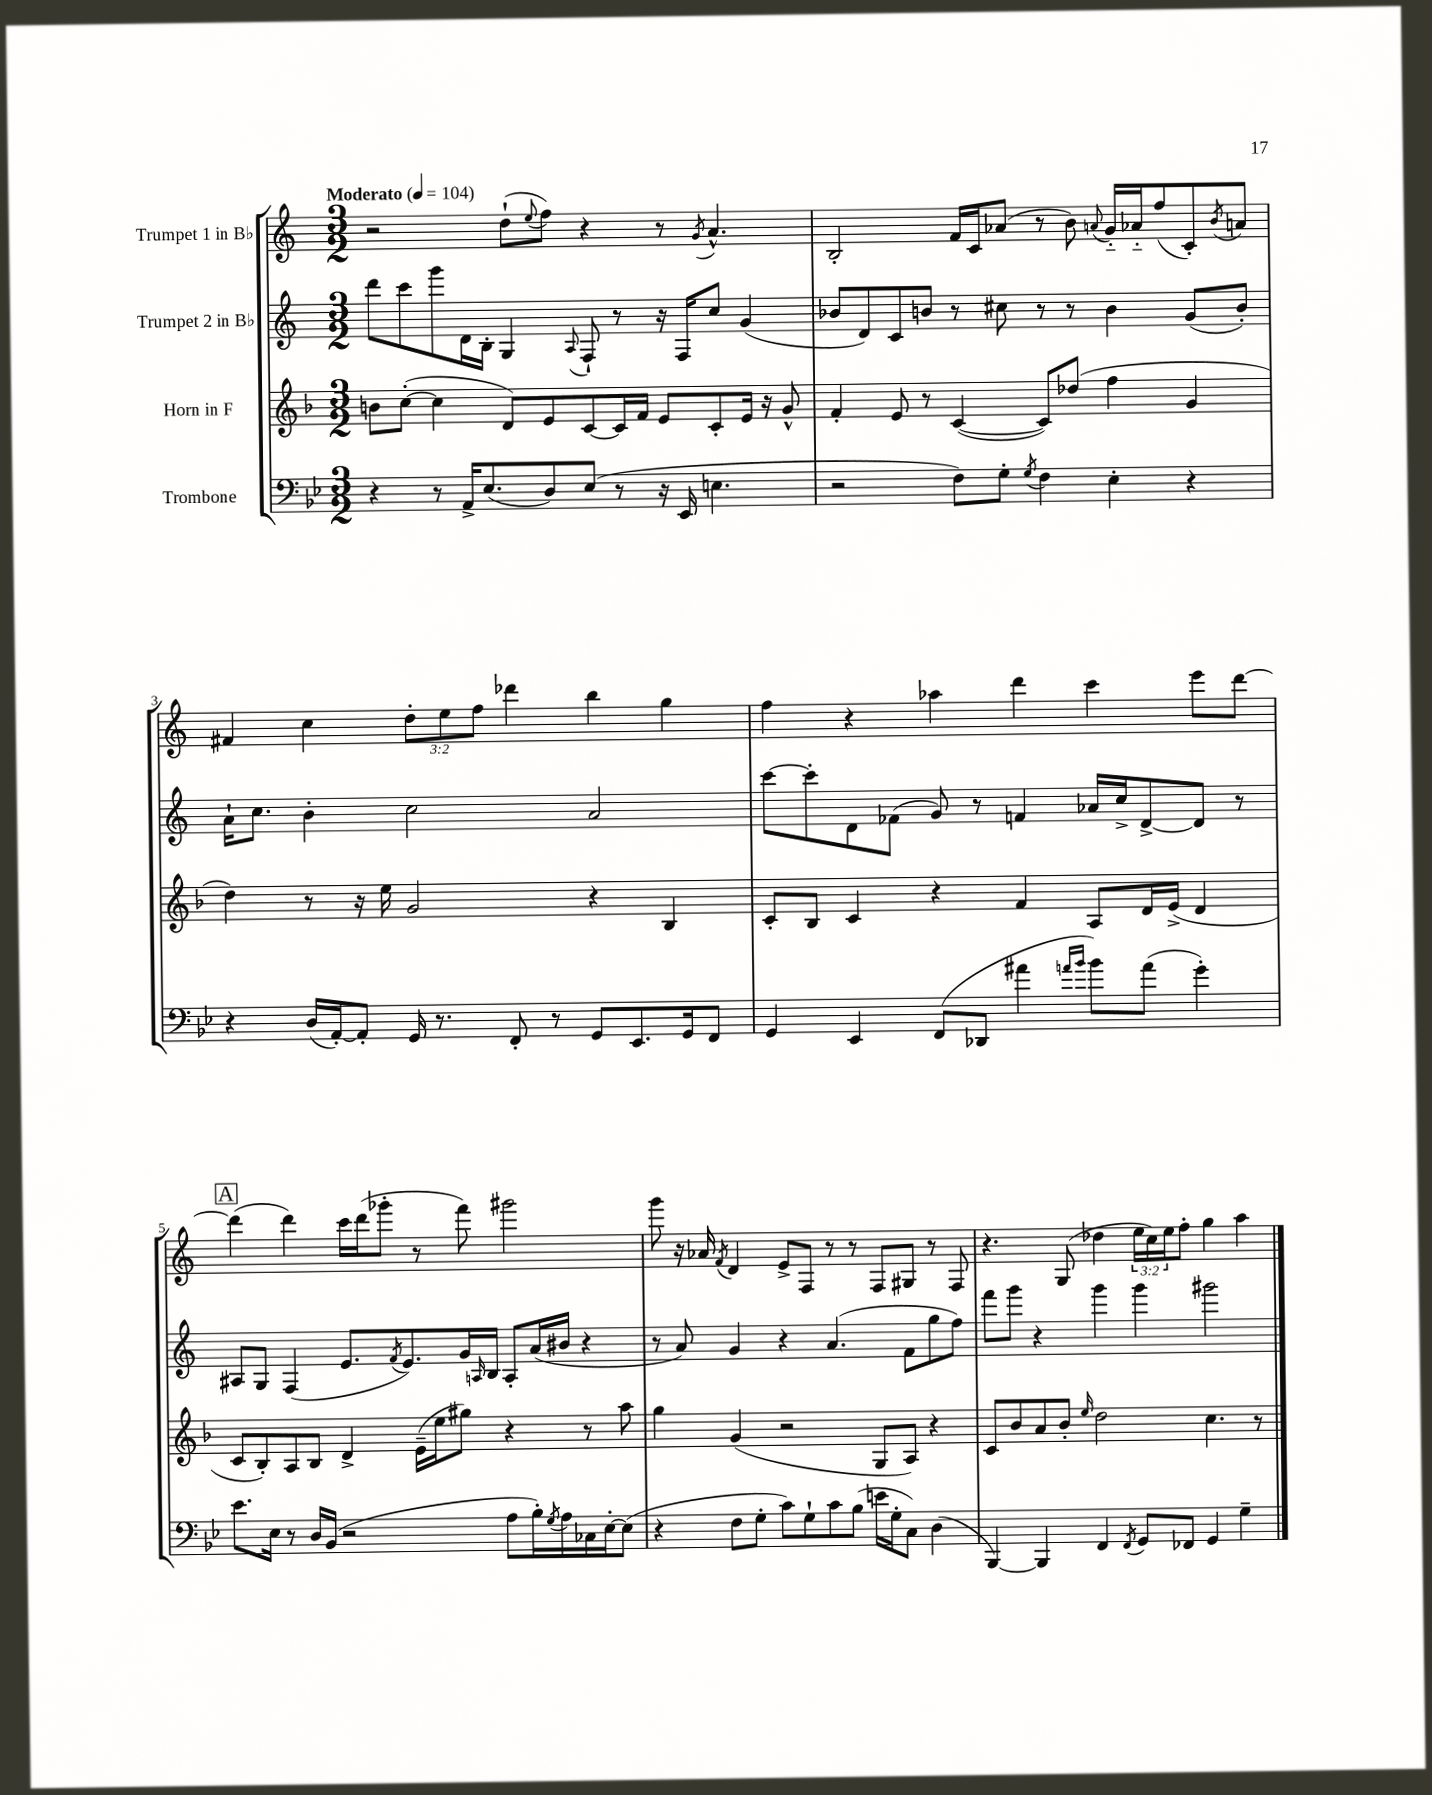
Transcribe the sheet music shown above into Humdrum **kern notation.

**kern	**kern	**kern	**kern
*staff4	*staff3	*staff2	*staff1
*clefF4	*clefG2	*clefG2	*clefG2
*k[b-e-]	*k[b-]	*k[]	*k[]
*M3/2	*M3/2	*M3/2	*M3/2
*MM104	*MM104	*MM104	*MM104
4r	8b\L	8ddd\L	2r
.	([8cc'\J	8ccc\	.
8r	4cc\]	8ggg\	.
16AA^/LK	.	16d\L	.
(8.E-/	.	16B'\JJ	.
.	8d/L)	4G/	(8dd`\L
.	.	.	8qqee/
8D/)	8e/	.	8ff\J)
.	.	8qqA/	.
(8E-/J	[8c/	8F`/	4r
8r	16c/]L	8r	.
.	16f/JJ	.	.
16r	8e/L	16r	8r
16EE-/	.	16F/LK	.
.	.	.	8qg/
4.E\	8c'/	8cc/J	4.a^^/
.	16e/Jk	(4g/	.
.	16r	.	.
.	8g^^/	.	.
=	=	=	=
2r	4f'/	8b-/L	2B'/
.	.	8d/)	.
.	8e/	8c/	.
.	8r	8b/J	.
8F\L)	([4c/	8r	16f/LL
.	.	.	16c/J
8G'\J	.	8cc#\	(8a-/J
8qG/	.	.	.
4F\	8c/]L)	8r	8r
.	(8dd-/J	8r	8b\)
.	.	.	8qqa/
4E-'\	4ff\	4b\	16g'~/LL
.	.	.	16a-'~/J
.	.	.	(8ff/
4r	4g/	(8g/L	8c'/)
.	.	.	8qb/
.	.	8b'/J)	8a/J
=	=	=	=
4r	4dd\)	16a`\LK	4f#/
.	.	8.cc\J	.
(16D/LL	8r	4b'\	4cc\
[16AA'/J)	.	.	.
8AA'/]J	16r	.	.
.	16ee\	.	.
16GG/	2g/	2cc\	12dd'\L
8.r	.	.	.
.	.	.	12ee\
.	.	.	12ff\J
8FF'/	.	.	4ddd-\
8r	.	.	.
8GG/L	4r	2a/	4bb\
8.EE-/	.	.	.
.	4B-/	.	4gg\
16GG/k	.	.	.
8FF/J	.	.	.
=	=	=	=
4GG/	8c'/L	[8ccc\L	4ff\
.	8B-/J	8ccc'\]	.
4EE-/	4c/	8d\	4r
.	.	(8f-\J	.
(8FF/L	4r	8g/)	4aa-\
8DD-/J	.	8r	.
4a#\	4f/	4f/	4ddd\
16qqa/LL	.	.	.
16qqb-/JJ	.	.	.
8b-\L)	8A/L	16a-/LL	4ccc\
.	.	16cc^/J	.
(8a\J	16d/L	[8d^/	.
.	(16e^/JJ	.	.
4g'\)	4d/	8d/]J	8eee\L
.	.	8r	[8ddd\J
=	=	=	=
8.e-\L	8c/L	8A#/L	(4ddd\]
.	8B-'/)	8G/J	.
16E-\Jk	.	.	.
8r	8A/	(4F/	4ddd\)
16D/LL	8B-/J	.	.
(16BB-/JJ	.	.	.
2r	4d^/	8.e/L	16ccc\LL
.	.	.	(16ddd\J
.	.	.	8ggg-'\J
.	.	8qf/	.
.	.	8.e/)	.
.	(16e~\LL	.	8r
.	16ee\J	.	.
.	8gg#\J)	16g/L	8fff\)
.	.	16qqA/	.
.	.	16B/JJ	.
8A\L	4r	8A'/L	2ggg#\
16B-'\L)	.	(16a/L	.
8qG/	.	.	.
16A\	.	16b#/JJ	.
16C-\	8r	4r	.
[16E-'\J	.	.	.
(8E-\]J	8aa\	.	.
=	=	=	=
4r	4gg\	8r	8ggg\
.	.	8a/)	16r
.	.	.	16a-/
.	.	.	8qf/
8F\L	(4g/	4g/	4d/
8G'\J	.	.	.
8c\L)	2r	4r	8e^/L
8G`\	.	.	8F/J
8c\	.	(4.a/	8r
(8B-\J	.	.	8r
16e\LL	8G/L	.	8F/L
16G'\J	.	.	.
8C\J)	8A/J)	8f\L	8G#/J
(4D\	4r	8gg\	8r
.	.	8ff\J)	8F/
=	=	=	=
[4BBB-/)	8c/L	8fff\L	4.r
.	8b-/	8ggg\J	.
4BBB-/]	8a/	4r	.
.	8b-'/J	.	(8G/
.	16qqee/	.	.
4FF/	2dd\	4ggg\	4dd-\
8qFF/	.	.	.
8GG/L	.	4ggg\	24ee\LL
.	.	.	24cc\)
.	.	.	24ee\J
8FF-/J	.	.	8ff'\J
4GG/	4.cc\	2ggg#\	4gg\
4G~\	.	.	4aa\
.	8r	.	.
==	==	==	==
*-	*-	*-	*-
